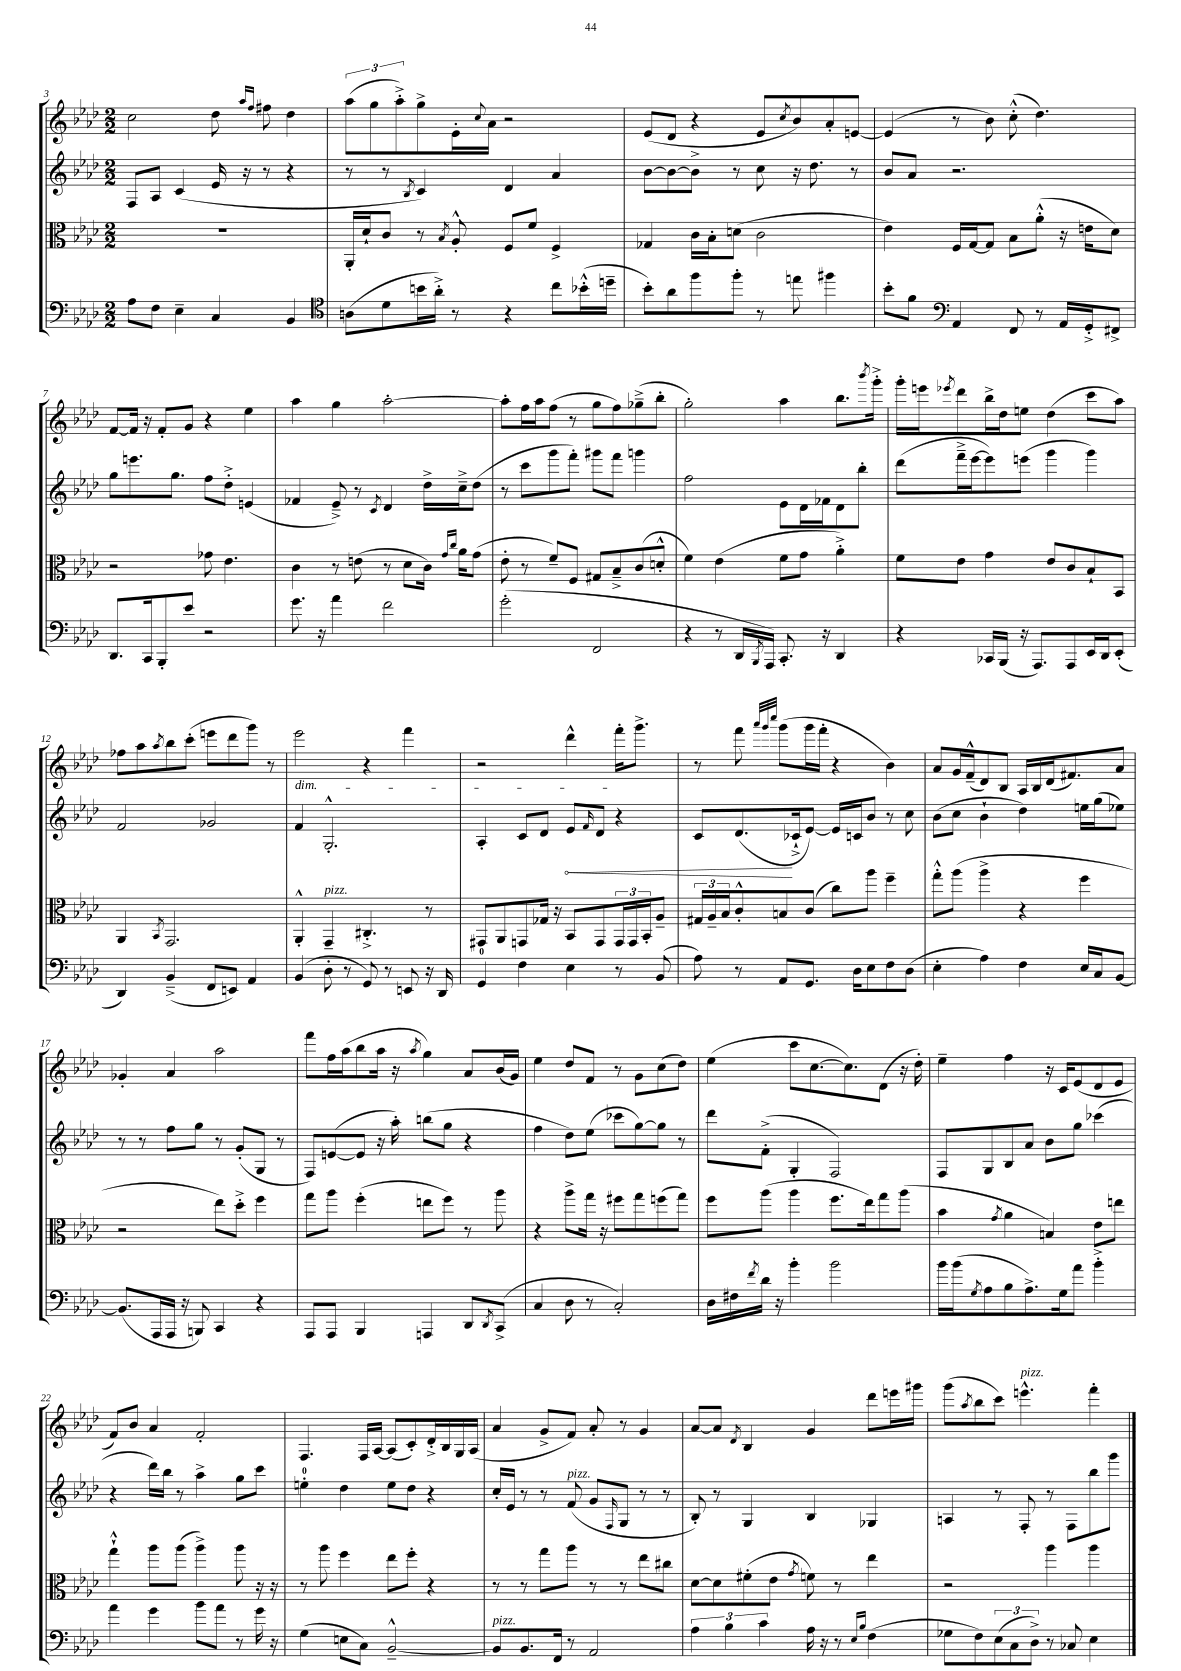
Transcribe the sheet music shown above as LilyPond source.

<<
\new StaffGroup <<
\new Staff = "s0" {
    \clef treble \key aes \major \numericTimeSignature \time 2/2
    c''2 des''8 \grace { aes''16 f''16 } fis''8 des''4 |
    \tuplet 3/2 { aes''8( g''8 aes''8-.->) } g''8-> ees'16-. \appoggiatura { c''8 } aes'16 r2 |
    ees'8( des'8 r4 ees'8 \acciaccatura { c''8 } bes'8) aes'8-. e'8~ |
    e'4( r8 bes'8) c''8-.-^( des''4.) |
    f'8~ f'16 r16 f'8-. g'8 r4 ees''4 |
    aes''4 g''4 aes''2~-. |
    aes''8-. f''16 aes''16 f''8( r8 g''8 f''8) ges''8--->( bes''8-. |
    g''2-.) aes''4 bes''8. \acciaccatura { bes'''8 } g'''16-.-> |
    g'''16-. e'''16 \acciaccatura { ees'''8 } des'''8 bes''16-> des''16 e''8 des''4( c'''8 aes''8) |
    fes''8 aes''8 \acciaccatura { aes''8 } bes''8 c'''8-.( e'''8 des'''8 g'''8) r8 |
    ees'''2\dim r4 f'''4 |
    r2 des'''4-^ f'''16-.\! g'''8.-> |
    r8 f'''8 \grace { aes'''32 g'''32 c''''32 } g'''8( g'''16 f'''16-. r4 bes'4) |
    aes'8 g'16 f'16---^( des'8) bes8 aes16 bes16 des'16( fis'8.) aes'8 |
    ges'4-. aes'4 aes''2 |
    f'''8 f''16 aes''16( bes''8 aes''16 r16 \acciaccatura { aes''8 } g''4) aes'8 bes'16( g'16) |
    ees''4 des''8 f'8 r8 g'8 c''8( des''8) |
    ees''4( c'''8 c''8.~ c''8.) des'8( r16 des''16-.) |
    ees''4-- f''4 r16 c'16 ees'8( des'8 ees'8 |
    f'8) bes'8 aes'4 f'2-. |
    f4. f16 aes16~ aes8( c'8-.) des'16-.-> bes16 g16 aes16( |
    aes'4 g'8-> f'8) aes'8-. r8 g'4 |
    aes'8~ aes'8 \acciaccatura { des'8 } bes4 g'4 des'''8 e'''16 gis'''16 |
    g'''8( \acciaccatura { aes''8 } bes''8 c'''8) e'''4.-^^\markup { \italic "pizz." } f'''4-. \bar "|." |
}
\new Staff = "s1" {
    \clef treble \key aes \major \numericTimeSignature \time 2/2
    f8 aes8 c'4( ees'16 r16 r8 r4 |
    r8 r8 \acciaccatura { bes8 } c'4) des'4 aes'4 |
    bes'8~ bes'8~ bes'8-> r8 c''8 r16 des''8. r8 |
    bes'8 aes'8 r2. |
    g''8 e'''8. g''8. f''8 des''8-.-> e'4( |
    fes'4 ees'8--->) r8 \acciaccatura { c'8 } des'4 des''16-> c''16---> des''8( |
    r8 c'''8 g'''8 f'''8-.) gis'''8 f'''8 g'''4 |
    f''2 ees'8 des'16 fes'16 des'8 bes''8-. |
    des'''8( f'''16---> ees'''16~ ees'''8) e'''8( g'''4 g'''4) |
    f'2 ges'2 |
    f'4 g2.-.-^ |
    aes4-. c'8 des'8 \once \override Hairpin.circled-tip = ##t ees'8\< \grace { f'16 } des'8 r4 |
    c'8 des'8.\!( ces'16-!-> ees'8~) ees'16 c'16 bes'8 r8 c''8 |
    bes'8( c''8 bes'4-! des''4) e''16 g''16( ees''8) |
    r8 r8 f''8 g''8 r8 g'8-.( g8 r8 |
    f8) e'8~( e'8 r16 aes''16-.) b''8( g''8 r4 |
    f''4 des''8) ees''8( ces'''8 g''8~) g''8 r8 |
    des'''8 f'8-.->( g4-. f2) |
    f8 g8 bes8 aes'8 bes'8 g''8 ces'''4( |
    r4 des'''16) bes''16 r8 aes''4-> g''8 c'''8 |
    e''4-0-. des''4 e''8 des''8 r4 |
    c''16-. ees'16 r8 r8 f'8^\markup { \italic "pizz." }( g'8 \grace { f16 } g8 r8 r8 |
    bes8-.) r8 g4 bes4 ges4 |
    a4 r8 f8-. r8 f8 bes''8 g'''8 \bar "|." |
}
\new Staff = "s2" {
    \clef alto \key aes \major \numericTimeSignature \time 2/2
    R1 |
    aes,16-. des'16-! c'8 r8 \acciaccatura { bes8 } aes8-.-^ f8 f'8 f4-> |
    ges4 c'16 bes16-. d'8( c'2 |
    ees'4) f16 g16~ g8 bes8 aes'8-.-^( r16 e'16 des'8) |
    r2 ges'8 ees'4. |
    c'4 r8 e'8( r8 des'8 c'16) \grace { g'16 c''16 } aes'16 g'8( |
    ees'8-. r8 f'8--) f8 gis8 bes8---> c'8( d'8-.-^ |
    f'4) ees'4( f'8 g'8 aes'4-.->) |
    f'8 ees'8 g'4 ees'8 c'8 bes8-! bes,8 |
    aes,4 \acciaccatura { bes,8 } g,2. |
    aes,4-.-^ g,4--^\markup { \italic "pizz." } cis4.-.-> r8 |
    gis,8 aes,8 g,8 ges16 r16 bes,8 g,8 \tuplet 3/2 { g,16 g,16 bes,16-. } aes8-- |
    \tuplet 3/2 { gis16 aes16-- bes16 } c'8-.-^ b8 c'8( c''8) aes''8 f''4-- |
    g''8-.-^ aes''8( aes''4-> r4 f''4 |
    r2 ees''8) des''8-.-> f''4 |
    g''8 aes''8 f''4-.( e''8 f''8) r8 aes''8 |
    r4 aes''8-> g''16 r16 fis''8 g''8 f''8( g''8) |
    f''8 aes''8( aes''4 f''8. ees''16) g''8 aes''8( |
    bes'4 \acciaccatura { g'8 } aes'4 b4) ees'8 e''8 |
    g''4-!-^ aes''8 aes''8( aes''4->) aes''8 r16 r16 |
    r8 aes''8 f''4 ees''8 f''8-. r4 |
    r8 r8 g''8 aes''8 r8 r8 ees''8 cis''8 |
    des'8~ des'8 fis'8-.( ees'8 \acciaccatura { g'8 } f'8) r8 ees''4 |
    r2 aes''4 aes''4 \bar "|." |
}
\new Staff = "s3" {
    \clef bass \key aes \major \numericTimeSignature \time 2/2
    aes8 f8 ees4-- c4 bes,4 |
    \clef tenor a8( des'8 b'16 aes'16-.->) r8 r4 c''8 bes'16-.-^( d''16-- |
    bes'8-.) aes'8 f''8 f''8-. r8 e''8 fis''4 |
    bes'8-. f'8 \clef bass aes,4 f,8 r8 aes,16 g,16-.-> fis,8-> |
    des,8. c,16 bes,,8-. ees'8 r2 |
    g'8. r16 aes'4 f'2 |
    g'2-.( f,2 |
    r4 r8 des,16 \acciaccatura { bes,,8 } aes,,16) c,8.-. r16 des,4 |
    r4 ces,16 bes,,16( r16 aes,,8.) aes,,8 ees,16 des,16 ees,8-.( |
    des,4) bes,4--->( f,8 e,8) aes,4 |
    bes,4( des8-. r8 g,8) r8 e,8 r16 des,16 |
    g,4-0 f4 ees4 r8 bes,8( |
    aes8) r8 aes,8 g,8. des16 ees8 f8 des8( |
    ees4-. aes4) f4 ees16 c16 bes,8~ |
    bes,8.( aes,,16 aes,,16 r16 b,,8) c,4 r4 |
    aes,,8 aes,,8 bes,,4 a,,4 des,8 \acciaccatura { des,8 } c,8->( |
    c4 des8 r8 c2-.) |
    des16 fis16 \acciaccatura { f'8 } des'16 r16 bes'4-. bes'2 |
    bes'16 bes'16( \acciaccatura { g8 } aes8 bes8 aes8.->) g16 aes'8 bes'4-.-> |
    aes'4 g'4 bes'8 aes'8 r8 g'16 r16 |
    g4( e8 c8) bes,2~---^ |
    bes,8^\markup { \italic "pizz." } bes,8. f,16 r8 aes,2 |
    \tuplet 3/2 { aes4 bes4 c'4 } aes16 r16 r8 \grace { ees16 bes16 } f4( |
    ges8 f8) \tuplet 3/2 { ees8( c8 des8->) } r8 ces8 ees4 \bar "|." |
}
>>
>>
\layout { \context { \Score currentBarNumber = #3 } }
